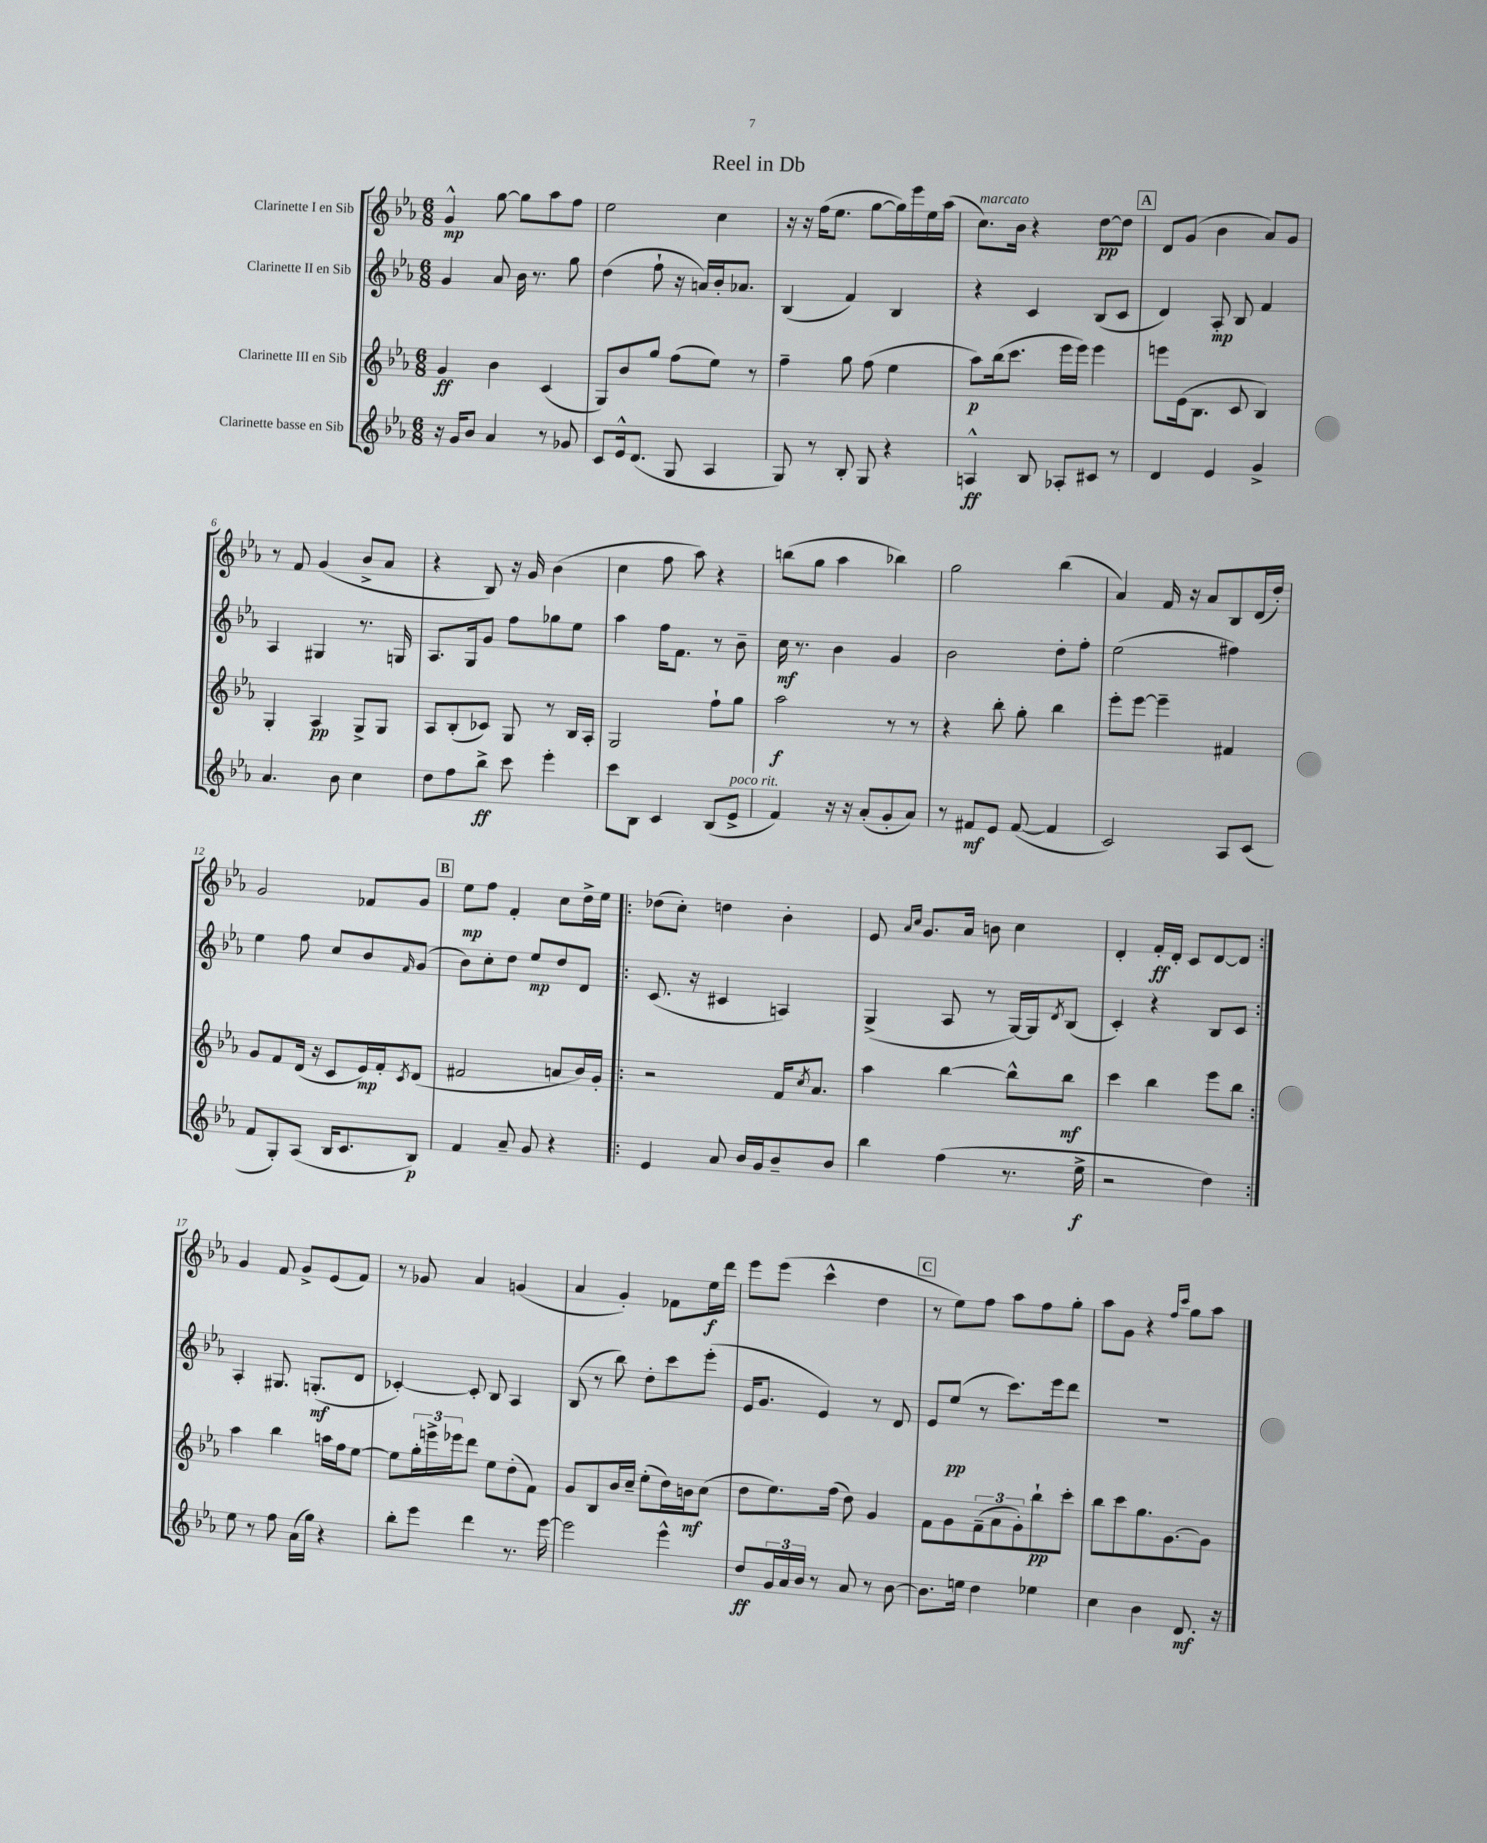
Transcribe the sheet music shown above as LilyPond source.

\header { title = "Reel in Db" }
<<
\new StaffGroup <<
\new Staff = "s0" \with { instrumentName = "Clarinette I en Sib" } {
    \clef treble \key ees \major \numericTimeSignature \time 6/8
    g'4-^\mp g''8~ g''8 aes''8 f''8 |
    ees''2 c''4 |
    r16 r16 f''16( ees''8. g''8~ g''16) ees'''16 ees''16 aes''16( |
    c''8.^\markup { \italic "marcato" }) bes'16 r4 d''8~\pp d''8 |
    \mark \markup { \box "A" } d'8 g'8( bes'4 aes'8) g'8 |
    r8 f'8 g'4( bes'8-> aes'8 |
    r4 bes8) r16 g'16 bes'4( |
    c''4 f''8 aes''8) r4 |
    b''8( g''8 aes''4 bes''4) |
    g''2 bes''4( |
    aes'4) f'16 r16 aes'8 bes8 d'16( d''16-.) |
    g'2 fes'8 g'8 |
    \mark \markup { \box "B" } ees''8\mp f''8 f'4-. c''8 d''16-> ees''16 |
    \repeat volta 2 { des''8( c''8-.) d''4 bes'4-. |
    ees'8 \grace { aes'16 c''16 } g'8. aes'16 b'8 c''4 |
    d'4-. f'16-.\ff d'16-. c'8 d'8~ d'8 | }
    g'4 f'8 g'8-> ees'8( f'8) |
    r8 ges'8 aes'4 g'4( |
    aes'4 g'4-.) fes'8 ees''16\f d'''16 |
    ees'''8 ees'''8( c'''4-^ d''4 |
    \mark \markup { \box "C" } r8 ees''8) f''8 aes''8 f''8 g''8-. |
    aes''8 g'8 r4 \grace { f''16 c'''16 } g''8 aes''8 \bar "|." |
}
\new Staff = "s1" \with { instrumentName = "Clarinette II en Sib" } {
    \clef treble \key ees \major \numericTimeSignature \time 6/8
    g'4 aes'8 bes'16 r8. g''8 |
    d''4( f''8-! r16 a'16) bes'16-. aes'8. |
    bes4( f'4) bes4 |
    r4 c'4 bes8( c'8 |
    \mark \markup { \box "A" } d'4) aes8-.\mp bes8 f'4 |
    aes4 gis4 r8. g16 |
    aes8. g16 g'8 f''8 ges''8 ees''8 |
    aes''4 f''16 f'8. r8 bes'8-- |
    c''16\mf r8. bes'4 g'4 |
    bes'2 d''8-. f''8-. |
    ees''2( fis''4) |
    ees''4 f''8 c''8 bes'8 \grace { f'16 } g'8( |
    \mark \markup { \box "B" } bes'8) c''8-. d''8 ees''8\mp d''8 d'8 |
    \repeat volta 2 { c'8.( r16 cis'4 a4) |
    g4->( aes8 r8 g16~) g16 \acciaccatura { d'8 } bes8( |
    c'4-.) r4 bes8 c'8 | }
    aes4-. gis8. g8.-.\mf( d'8 |
    ces'4~-.) ces'8-. bes8 aes4 |
    bes8( r8 bes''8) d''8-. c'''8 ees'''8-.( |
    ees'16 g'8. ees'4) r8 d'8 |
    \mark \markup { \box "C" } ees'8 ees''8\pp( r8 c'''8.) ees'''16 d'''8 |
    R2. \bar "|." |
}
\new Staff = "s2" \with { instrumentName = "Clarinette III en Sib" } {
    \clef treble \key ees \major \numericTimeSignature \time 6/8
    g'4\ff bes'4 c'4( |
    g8) bes'8 g''8 f''8( ees''8) r8 |
    f''4-- g''8 f''8( ees''4 |
    aes''8\p) bes''16( c'''8. ees'''16 ees'''16) ees'''4 |
    \mark \markup { \box "A" } e'''8 ees'16( bes8. c'8 bes4) |
    g4-. aes4\pp g8-> g8 |
    aes8 bes8-.( ces'8) g8 r8 bes16 aes16-. |
    g2 f''8-! g''8 |
    aes''2\f r8 r8 |
    r4 bes''8-. g''8-. bes''4 |
    ees'''8-. ees'''8~ ees'''4-- fis'4 |
    g'8 f'8 d'16( r16 c'8 ees'16\mp) f'16-. \acciaccatura { c'8 } d'8( |
    \mark \markup { \box "B" } fis'2 a'8 bes'16) g'16-. |
    \repeat volta 2 { r2 f'16 \acciaccatura { c''8 } aes'8. |
    aes''4 bes''4~ bes''8-^ bes''8\mf |
    c'''4 bes''4 ees'''8 bes''8 | }
    aes''4 bes''4 a''16 f''16 ees''8~ |
    ees''8 \tuplet 3/2 { g''16-. e'''16-> ees'''16 } d'''8 ees''8 d''8-.( f'8) |
    g'8 bes8 bes'16 c''16-- ees''8-.( d''16) b'16\mf c''8( |
    d''8 ees''8.) f''16( d''8) g'4 |
    \mark \markup { \box "C" } f'8 g'8 \tuplet 3/2 { f'8--( aes'8 g'8-.) } bes''8-!\pp c'''8-. |
    bes''8 c'''8 g''8. g'8.~ g'8 \bar "|." |
}
\new Staff = "s3" \with { instrumentName = "Clarinette basse en Sib" } {
    \clef treble \key ees \major \numericTimeSignature \time 6/8
    r16 g'16 bes'8 aes'4 r8 ges'8 |
    c'8 ees'16-^ d'8.( g8 aes4 |
    g8) r8 bes8-. g8 r4 |
    a4-^\ff bes8 aes8-. cis'8 r8 |
    \mark \markup { \box "A" } d'4 ees'4 g'4-> |
    aes'4. bes'8 c''4 |
    d''8 f''8 bes''8->\ff c'''8 ees'''4-. |
    c'''8 bes8 c'4 bes8( ees'8->^\markup { \italic "poco rit." } |
    f'4) r16 r16 aes'8-.( g'8-. aes'8) |
    r8 fis'8\mf ees'8 fis'8~( fis'4 |
    c'2) aes8 c'8( |
    f'8 g8-.) aes8( bes16 c'8. bes8\p) |
    \mark \markup { \box "B" } f'4 aes'8-- g'8 r4 |
    \repeat volta 2 { ees'4 aes'8 bes'16 g'16 bes'8-- bes'8 |
    bes''4 f''4( r8. ees''16->\f |
    r2 d''4) | }
    ees''8 r8 f''8 aes'16( g''16) r4 |
    bes''8-. ees'''8 d'''4 r8. ees'''16~ |
    ees'''2 ees'''4-^ |
    d''8\ff \tuplet 3/2 { g'16 aes'16 bes'16 } r8 aes'8 r8 bes'8~ |
    \mark \markup { \box "C" } bes'8. e''16 d''4 ees''4 |
    c''4 bes'4 d'8.\mf r16 \bar "|." |
}
>>
>>
